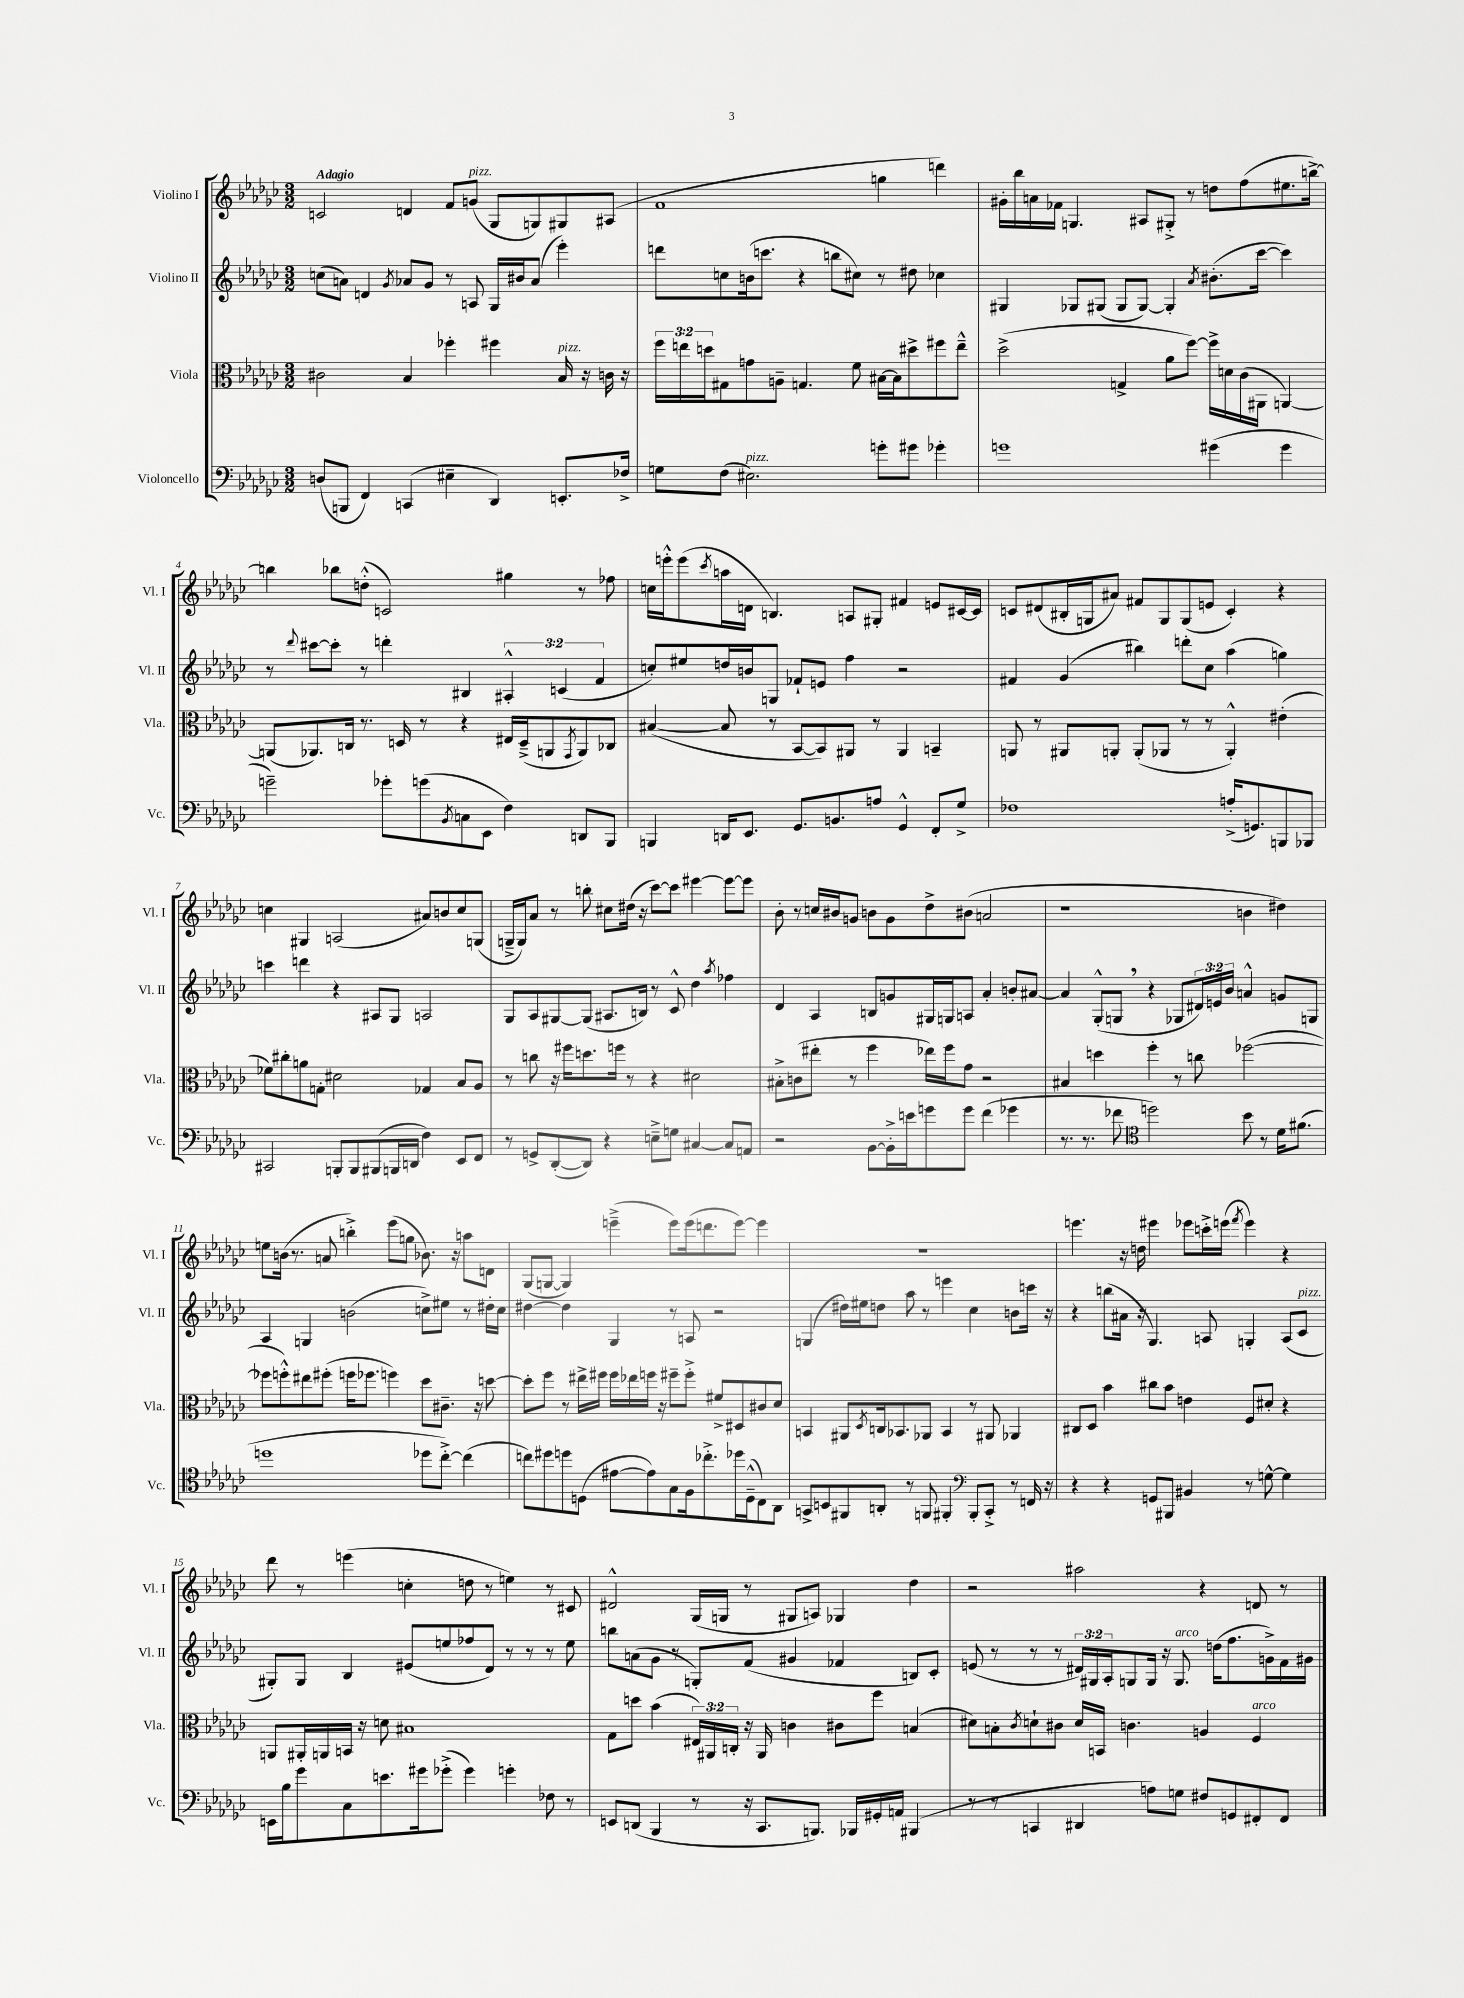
<<
\new StaffGroup <<
\new Staff = "s0" \with { instrumentName = "Violino I" shortInstrumentName = "Vl. I" } {
    \clef treble \key ges \major \numericTimeSignature \time 3/2 \tempo "Adagio"
    c'2 d'4 f'8 g'8^\markup { \italic "pizz." }( ges8 g8) gis8 ais8( |
    f'1 g''4 d'''4) |
    gis'16-. bes''16 a'16 fes'16 g4. ais8 gis8-.-> r8 d''8 f''8( eis''8. b''16~->) |
    b''4 bes''8 d''8-.-^( c'2) gis''4 r8 fes''8 |
    c''16 e'''16-.-^ e'''8( \acciaccatura { ces'''8 } a''16 d'16 b4.) a8 gis8-. fis'4 e'8 cis'16~ cis'16 |
    c'8 dis'8( bis16-. g16 ais'8) fis'8 g8 g8( e'8 c'4-.) r4 |
    c''4 gis4 a2( ais'8) b'8 c''8 g8( |
    g16---> g16) aes'8 r8 b''8-. cis''8 dis''16( r16 ces'''8~) ces'''8 eis'''4~ eis'''8~ eis'''8 |
    bes'8-. r8 c''16 bis'16 g'8 b'8 g'8 des''8-> bis'8( a'2 |
    r1 b'4 dis''4) |
    e''8 b'16( r8. a'8 b''4-.->) ees'''8( g''8 bes'8.) r16 a''8 d'8 |
    ges8( g8~ g4) e'''4--->( e'''8) e'''16( d'''8. e'''8~) e'''4 |
    R1. |
    e'''4. r16 d''16 eis'''4 ees'''8 c'''16-.-> e'''16( \acciaccatura { f'''8 } e'''4) r4 |
    des'''8 r8 e'''4( c''4-. d''8 r8 e''4) r8 cis'8 |
    dis'2-^ ges16( g16 r8 gis8 a8) ges4 des''4 |
    r2 ais''2 r4 d'8 r8 \bar "|." |
}
\new Staff = "s1" \with { instrumentName = "Violino II" shortInstrumentName = "Vl. II" } {
    \clef treble \key ges \major \numericTimeSignature \time 3/2 \override Staff.TupletNumber.text = #tuplet-number::calc-fraction-text
    c''8( a'8) d'4 \acciaccatura { ges'8 } aes'8 ges'8 r8 a8 ges16 bis'16 aes'8( ees'''4-.) |
    d'''8 c''8 b'16( c'''8. r4 b''8 cis''8) r8 dis''8 ces''4 |
    gis4 ges8 gis8( gis8 gis8~) gis4-. \acciaccatura { aes'8 } bis'8.-.( ces'''16~ ces'''4) |
    r8 \appoggiatura { des'''8 } cis'''8~ cis'''8-. r8 d'''4-. bis4 \tuplet 3/2 { ais4-.-^ c'4( f'4 } |
    c''8-.) eis''8 d''16 b'16 g8 fes'8-! e'8 f''4 r2 |
    fis'4 ges'4( bis''4) d'''8-. ces''8 aes''4( g''4) |
    c'''4 d'''4 r4 ais8 ges8 a2 |
    ges8 aes8 gis8~ gis8( ais8. b16) r8 ces'8-^ des''4 \acciaccatura { aes''8 } fes''4 |
    des'4 aes4 b8 g'8 gis16 g16 a8 aes'4-. b'8-. ais'8~ |
    ais'4 ges8-.-^( g8 \breathe r4 ges8 \tuplet 3/2 { dis'16) e'16 bes'16 } a'4-^ g'8 g8 |
    aes4 g4 b'2( c''8->) eis''8 r8 dis''16-. c''16 |
    dis''4~ dis''4 ges4 r8 a8 r2 |
    g4( dis''16) eis''16 d''8 aes''8 r8 e'''4 ces''4 b'8 c'''16 r16 |
    r4 b''8( ais'16 r16 ges4.) a8 g4-. a8( ces'8^\markup { \italic "pizz." } |
    gis8-.) gis8 bes4 eis'8( e''8 fes''8 des'8) r8 r8 r8 e''8 |
    b''8 a'8( ges'8 r8 g8-.) f'8( gis'4 fes'4 b8) ces'8-. |
    e'8( r8 r8 r8 \tuplet 3/2 { dis'16) gis16 aes16-. } g8 g16 r16 g8.^\markup { \italic "arco" } d''16( f''8. g'16->) f'16 gis'16 \bar "|." |
}
\new Staff = "s2" \with { instrumentName = "Viola" shortInstrumentName = "Vla." } {
    \clef alto \key ges \major \numericTimeSignature \time 3/2 \override Staff.TupletNumber.text = #tuplet-number::calc-fraction-text
    cis'2 bes4 fes''4-. fis''4 bes16^\markup { \italic "pizz." } r16 c'16 r16 |
    \tuplet 3/2 { f''16 e''16 d''16 } gis8 g'8 a8-- g4. f'8 bis16~ bis16 dis''8-> fis''8 e''8---^ |
    des''2->( g4-> aes'8 f''8~) f''16-> d'16 ces'16( ais,16 a,4~) |
    a,8( aes,8.) c16 r8. d16 r8 r4 eis16 d16--->( a,8 \acciaccatura { ges,8 } a,8) ces8 |
    bis4~( bis8 r8 bes,8~ bes,8) ais,8 r8 ais,4 b,4-- |
    a,8 r8 ais,8 a,8-. a,8-.( aes,8 r8 r8 aes,4-.-^) eis'4-.( |
    fes'8) cis''8-. a'8 g8-. dis'2 ges4 bes8 aes8 |
    r8 c''8 r16 fis''16 d''8. f''16 r8 r4 dis'2 |
    bis8-.-> c'8( eis''8-. r8 f''4 ees''16) f''16 ges'8 r2 |
    bis4 d''4 f''4-. r8 c''8 fes''2~( |
    fes''8 f''8-.-^) eis''8 fis''8-.( f''16 fes''8. f''4) des''8 cis'8.-- r16 d''8~ |
    d''8-. f''8 r8 eis''16-> fis''16 fis''16 ees''16 f''16 r16 fis''8-- fis''8-.-> fis'8-> dis8 cis'8 des'8 |
    b,4 ais,8 \acciaccatura { des8 } c16 bes,8. aes,8 bes,4 r8 ais,8 aes,4 |
    cis8 des8 bes'4 cis''8 bes'8 e'4 f8 dis'8-. r4 |
    a,8 ais,16-. a,16 b,16 r16 d'8 bis1 |
    ges8 d''8 bes'4( \tuplet 3/2 { eis16) ais,16 c16-. } r16 ais,16 c'4 cis'8 f''8 b4( |
    dis'8) b8-. \acciaccatura { ces'8 } d'8-! cis'8 d'16 b,16 c'4. a4 f4^\markup { \italic "arco" } \bar "|." |
}
\new Staff = "s3" \with { instrumentName = "Violoncello" shortInstrumentName = "Vc." } {
    \clef bass \key ges \major \numericTimeSignature \time 3/2
    d8( b,,8 f,4) c,4( eis4-- des,4) e,8.-. fes16-> |
    g8 f8( eis2.^\markup { \italic "pizz." }) g'8-. gis'8 ges'4-. |
    g'1 gis'4( gis'4 |
    g'2--) ges'8-. g'8( \acciaccatura { bes,8 } c8 ees,8 f4) d,8 bes,,8 |
    b,,4 d,16 ees,8. ges,8. b,8. a8 ges,4-^ f,8-. ges8-> |
    fes1 a16-.->( g,8.) b,,8 bes,,8 |
    cis,2 b,,8-. b,,8 bis,,8( b,,16 d,16 f4) ees,8 f,8 |
    r8 g,8-> des,8~-.( des,8) r4 e8---> g8 cis4~ cis8 a,8 |
    r2 bes,8~ bes,16-.-> e'16 g'8 g'8 f'4( ges'4 |
    r8. r8. fes'8 \clef tenor d''2) bes'8 r8 des'16 fis'8.( |
    d''1 des''8 ces''8~-.->) ces''4( |
    c''8) dis''8 d''8 d8( eis'8~ eis'8) ges8 f16 ces''8.-.-> des''16 d16---^( ces8) aes,8 |
    g,8-> b,8 fis,8 a,8-. r8 f,8 fis,4-. \clef bass bes,,8-. ces,8-.-> r8 f,16 r16 |
    r4 r4 g,8 bis,,8 bis,4 r8 g8~-^ g4 |
    e,16 bes16 ges'8 ces8 e'8. gis'16 ges'8-.->( ges'4) g'4-. fes8 r8 |
    e,8 d,8( bes,,4 r8 r16 ces,8. b,,8.) bes,,16 gis,16-. a,16 bis,,4( |
    r8 r8 c,4 dis,4 a8) g8 fis8 g,8 fis,8-. fis,8 \bar "|." |
}
>>
>>
